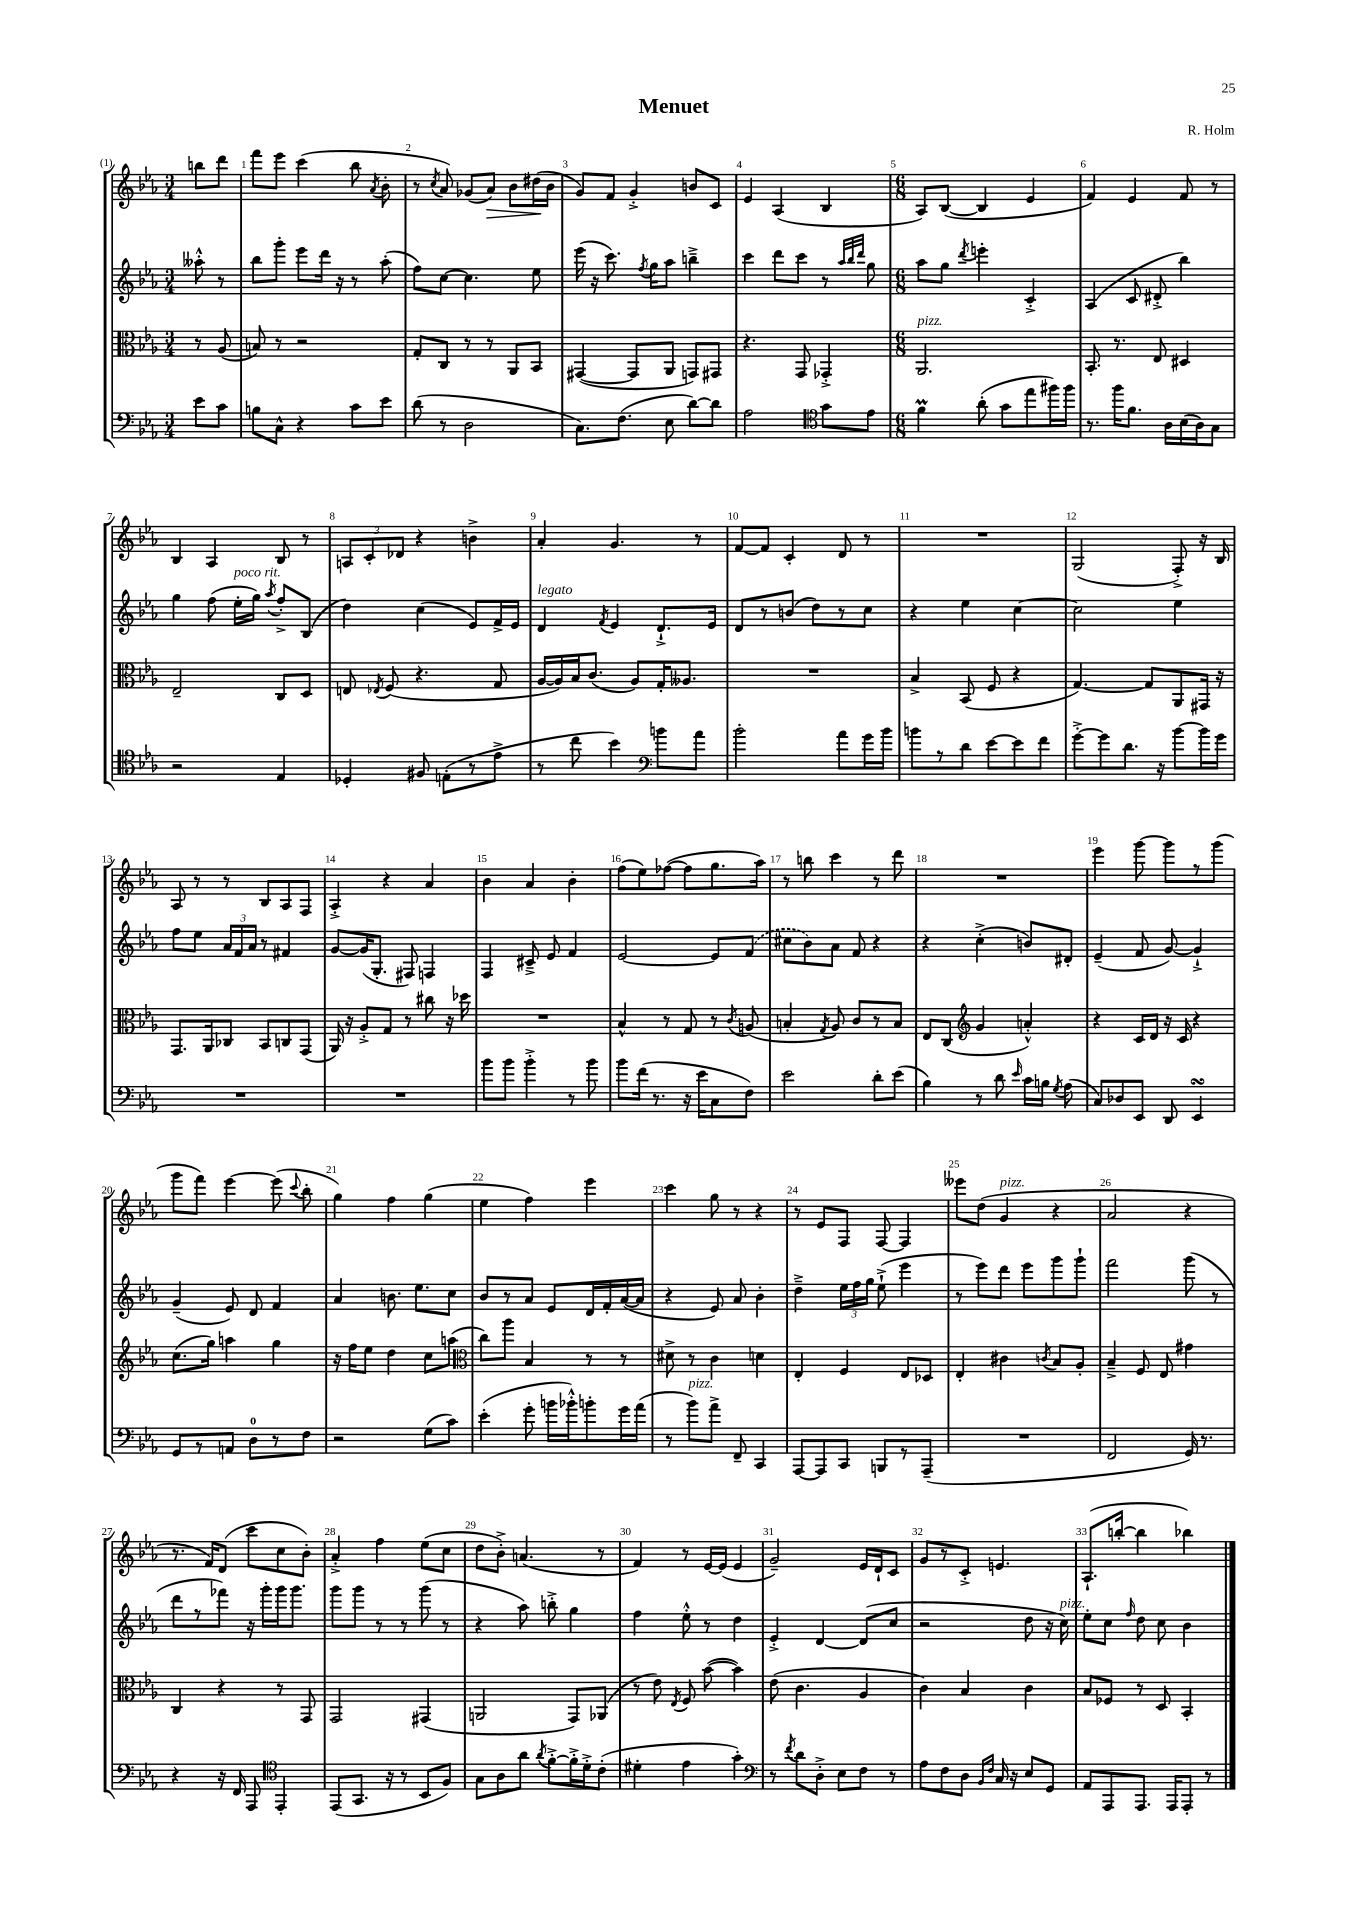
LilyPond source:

\header { title = "Menuet" composer = "R. Holm" }
<<
\new StaffGroup <<
\new Staff = "s0" {
    \clef treble \key ees \major \numericTimeSignature \time 3/4 \partial 4
    \autoBeamOff b''8[ d'''8] |
    f'''8[ ees'''8] c'''4( bes''8 \acciaccatura { aes'8 } bes'8-. |
    r8 \acciaccatura { c''8 } aes'8) ges'8[( aes'8]\>) bes'8[ dis''16\!( bes'16] |
    g'8[) f'8] g'4-.-> b'8[ c'8] |
    ees'4 aes4( bes4 |
    \numericTimeSignature \time 6/8 aes8[) bes8]~( bes4 ees'4 |
    f'4) ees'4 f'8 r8 |
    bes4 aes4 bes8 r8 |
    \tuplet 3/2 { a8[ c'8-. des'8] } r4 b'4-> |
    aes'4-. g'4. r8 |
    f'8[~ f'8] c'4-. d'8 r8 |
    R2. |
    g2( f8-.->) r16 bes16 |
    aes8 r8 r8 bes8[ aes8 f8] |
    aes4-.-> r4 aes'4 |
    bes'4 aes'4 bes'4-. |
    f''8[( ees''8) fes''8]~( fes''8[ g''8. aes''16]) |
    r8 b''8 c'''4 r8 d'''8 |
    R2. |
    ees'''4 g'''8~ g'''8[ r8 g'''8]( |
    g'''8[ f'''8]) ees'''4~ ees'''8( \appoggiatura { c'''8 } bes''8-. |
    g''4) f''4 g''4( |
    ees''4 f''4) ees'''4 |
    c'''4 g''8 r8 r4 |
    r8 ees'8[ f8] f8~ f4 |
    eeses'''8[ d''8]( g'4^\markup { \italic "pizz." } r4 |
    aes'2 r4 |
    r8. f'16[) d'8]( c'''8[ c''8 bes'8]-.) |
    aes'4-.-> f''4 ees''8[( c''8] |
    d''8[ bes'8]-.->) a'4.( r8 |
    f'4) r8 ees'16[~ ees'16]( ees'4 |
    g'2--) ees'16[ d'16-! c'8] |
    g'8[ r8 c'8]-.-> e'4. |
    aes8.[-!( b''16]~-. b''4 bes''4) \bar "|." |
}
\new Staff = "s1" {
    \clef treble \key ees \major \numericTimeSignature \time 3/4 \partial 4
    \autoBeamOff aeses''8-.-^ r8 |
    bes''8[ g'''8]-. ees'''8[ d'''16] r16 r8 aes''8-.( |
    f''8[) c''8]~ c''4. ees''8 |
    ees'''16( r16 c'''8.) \acciaccatura { f''8 } g''16[ aes''8] b''4---> |
    c'''4 d'''8[ c'''8] r8 \grace { aes''32[ bes''32 d'''32] } g''8 |
    \numericTimeSignature \time 6/8 aes''8[ g''8] \acciaccatura { d'''8 } e'''4-. c'4-.-> |
    aes4( c'8 dis'8-.-> bes''4) |
    g''4 f''8( ees''16[-.^\markup { \italic "poco rit." } g''16]) \acciaccatura { aes''8 } f''8[-.-> bes8]( |
    d''4) c''4( ees'8[) f'16-> ees'16] |
    d'4^\markup { \italic "legato" } \acciaccatura { f'8 } ees'4 d'8.[-!-> ees'16] |
    d'8[ r8 b'8]( d''8[) r8 c''8] |
    r4 ees''4 c''4~ |
    c''2 ees''4 |
    f''8[ ees''8] \tuplet 3/2 { aes'16[ f'16 aes'16] } r8 fis'4 |
    g'8[~ g'16( g8.]-. fis8) f4 |
    f4 cis'8---> ees'8 f'4 |
    ees'2~ ees'8[ \once \slurDashed f'8]( |
    cis''8[ bes'8) aes'8] f'8 r4 |
    r4 c''4-.->( b'8[) dis'8]-. |
    ees'4--( f'8 g'8~) g'4-!-> |
    g'4--( ees'8) d'8 f'4 |
    aes'4 b'8. ees''8.[ c''8] |
    bes'8[ r8 aes'8] ees'8[ d'16 f'16-. aes'16~( aes'16] |
    r4 ees'8) aes'8 bes'4-. |
    d''4---> \tuplet 3/2 { ees''16[ f''16 g''16] } ees''8-!->( ees'''4 |
    r8 ees'''8[) d'''8] ees'''8[ g'''8 g'''8]-! |
    f'''2 g'''8( r8 |
    d'''8[ r8 fes'''8]) r16 g'''16[-. g'''16 g'''8.] |
    g'''8[ g'''8] r8 r8 g'''8( r8 |
    r4 aes''8) b''8-.-> g''4 |
    f''4 ees''8-.-^ r8 d''4 |
    ees'4-.-> d'4~ d'8[( c''8] |
    r2 d''8 r16 c''16^\markup { \italic "pizz." }) |
    ees''8[-. c''8] \grace { f''16 } d''8 c''8 bes'4 \bar "|." |
}
\new Staff = "s2" {
    \clef alto \key ees \major \numericTimeSignature \time 3/4 \partial 4
    \autoBeamOff r8 aes8( |
    b8) r8 r2 |
    g8[-. c8] r8 r8 aes,8[ bes,8] |
    gis,4~( gis,8[ aes,8] g,8[) gis,8] |
    r4. g,8 ges,4-.-> |
    \numericTimeSignature \time 6/8 aes,2.^\markup { \italic "pizz." } |
    bes,8.-. r8. ees8 dis4 |
    ees2-- c8[ d8] |
    e8 \acciaccatura { ees8 } f8( r4. g8 |
    aes16[~ aes16) bes16 c'8.]( aes8[) g16-. aeses8.] |
    R2. |
    bes4-> bes,8( f8 r4 |
    g4.~) g8[ aes,8 gis,16] r16 |
    g,8.[ aes,16 ces8] bes,8[ c8 g,8]( |
    aes,16) r16 aes8[-.-> g8] r8 cis''8 r16 des''16 |
    R2. |
    bes4-^ r8 g8 r8 \acciaccatura { c'8 } a8( |
    b4-. \acciaccatura { g8 } aes8) c'8[ r8 b8] |
    ees8[ c8]( \clef treble g'4 a'4-.-^) |
    r4 c'16[ d'16] r16 c'16 r4 |
    c''8.[( g''16]) a''4 g''4 |
    r16 f''16[ ees''8] d''4 c''8[ a''8]( |
    \clef alto c''8[) aes''8] bes4 r8 r8 |
    dis'8-> r8 c'4 d'4 |
    ees4-. f4 ees8[ des8] |
    ees4-. cis'4 \acciaccatura { c'8 } bes8[ aes8]-. |
    bes4---> f8 ees8 gis'4 |
    c4 r4 r8 g,8 |
    g,2 gis,4( |
    a,2 g,8[) aes,8]( |
    r8 ees'8) \acciaccatura { ees8 } f8 bes'8~( bes'4) |
    ees'8( c'4. aes4 |
    c'4) bes4 c'4 |
    bes8[ fes8] r8 d8 bes,4-. \bar "|." |
}
\new Staff = "s3" {
    \clef bass \key ees \major \numericTimeSignature \time 3/4 \partial 4
    \autoBeamOff ees'8[ c'8] |
    b8[ c8]-^ r4 c'8[ ees'8] |
    d'8( r8 d2 |
    c8.[) f8.]( ees8 d'8[~) d'8] |
    aes2 \clef tenor g'8[ ees'8] |
    \numericTimeSignature \time 6/8 f'4\prall aes'8-.( g'8[ ees''8 fis''16) fis''16] |
    r8. f''16[ f'8.] aes16[ bes16( aes16) g8] |
    r2 ees4 |
    des4-. fis8 e8[-.( r8 ees'8]-> |
    r8 c''8 bes'4) \clef bass b'8[ aes'8] |
    bes'2-. aes'8[ g'16 bes'16] |
    b'8[ r8 d'8] ees'8[~ ees'8 f'8] |
    g'8[~-.-> g'8 d'8.] r16 bes'8[~ bes'16 g'16] |
    R2. |
    R2. |
    bes'8[ bes'8] bes'4-.-> r8 bes'8 |
    bes'8[ f'16]( r8. r16 ees'16[ c8 f8]) |
    ees'2 d'8[-. ees'8]( |
    bes4) r8 d'8 \grace { ees'16 } c'16[ b16] \acciaccatura { g8 } aes8( |
    c8[) des8 ees,8] d,8 ees,4\turn |
    g,8[ r8 a,8] d8[-0 r8 f8] |
    r2 g8[( c'8]) |
    ees'4-.( g'8-. b'16[ bes'16-.-^) b'8-. g'16 aes'16]( |
    r8 bes'8[^\markup { \italic "pizz." }) aes'8]-> f,8-- c,4 |
    aes,,8[~ aes,,8 c,8] b,,8[ r8 aes,,8]--( |
    R2. |
    f,2 g,16) r8. |
    r4 r16 f,16 aes,,8 \clef tenor ees,4-. |
    ees,8[( g,8.] r16 r8 bes,8[ f8]) |
    g8[ aes8 aes'8] \acciaccatura { aes'8 } f'8[~-.-> f'16-.-> d'16-.-> c'8]-.( |
    dis'4-. ees'4 g'4-.) |
    \clef bass r8 \acciaccatura { f'8 } d'8[ d8]-.-> ees8[ f8] r8 |
    aes8[ f8 d8] \grace { bes,16[ f16] } c16 r16 ees8[ g,8] |
    aes,8[ aes,,8 aes,,8.] aes,,16[ aes,,8]-. r8 \bar "|." |
}
>>
>>
\layout { \context { \Score \override BarNumber.break-visibility = ##(#f #t #t) barNumberVisibility = #all-bar-numbers-visible } }
